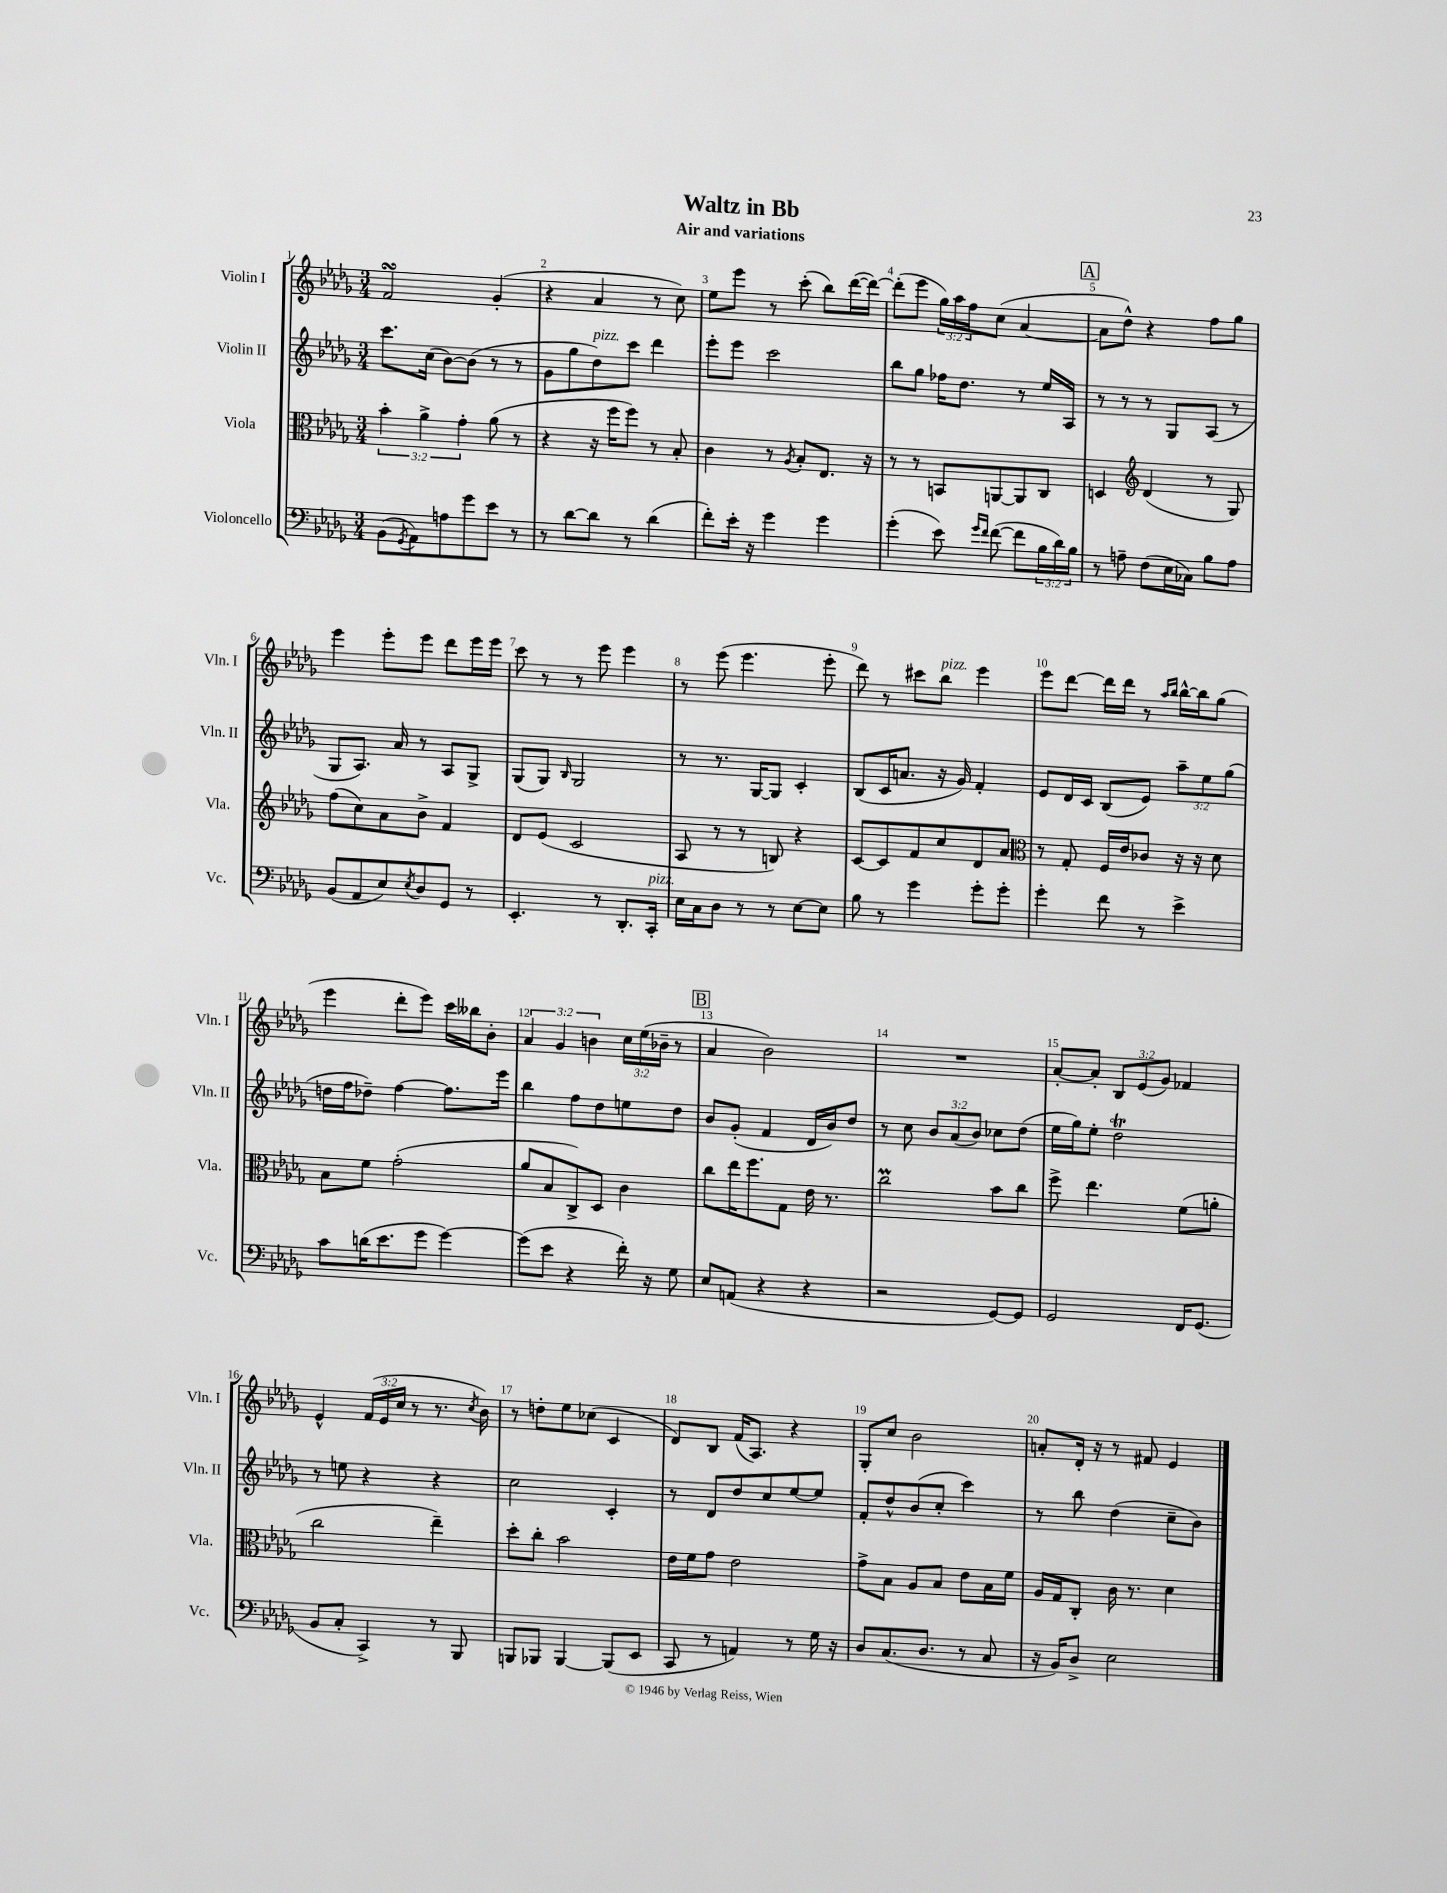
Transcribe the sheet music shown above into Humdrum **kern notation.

**kern	**kern	**kern	**kern
*part4	*part3	*part2	*part1
*staff4	*staff3	*staff2	*staff1
*I"Violoncello	*I"Viola	*I"Violin II	*I"Violin I
*I'Vc.	*I'Vla.	*I'Vln. II	*I'Vln. I
*clefF4	*clefC3	*clefG2	*clefG2
*k[b-e-a-d-g-]	*k[b-e-a-d-g-]	*k[b-e-a-d-g-]	*k[b-e-a-d-g-]
*M3/4	*M3/4	*M3/4	*M3/4
=1	=1	=1	=1
(8BB-\L	6b-'\	8.ccc\L	2fsSsS/
8qGG-/	.	.	.
8AA-\)	.	.	.
.	6a-^\	.	.
.	.	(16cc\Jk	.
8An\	.	[8b-\L)	.
.	6g-'\	.	.
8g-\	.	(8b-\J]	.
8e-\J	(8a-\	8r	(4g-'/
8r	8r	8r	.
=2	=2	=2	=2
8r	4r	8g-\L	4r
[8d-\L	.	8gg-\	.
!	!	!LO:TX:a:i:t=pizz.	!
8d-\J]	16r	8dd-\)	4a-/
.	16ff\KL	.	.
8r	8ff\J)	8ccc\J	.
(4d-\	8r	4ddd-\	8r
.	8B-'/	.	8cc\)
=3	=3	=3	=3
8f'\L)	4c\	8eee-'\L	8ee-\L
16e-'\Jk	.	8eee-\J	8eee-\J
16r	.	.	.
4g-\	8r	2ccc\	8r
.	8qA-/	.	.
.	8B-'/L	.	(8ccc'\
4g-\	8.E-/J	.	8bb-\L)
.	.	.	([16ddd-\L
.	16r	.	16ddd-\JJ_)
=4	=4	=4	=4
(4g-'\	8r	8bb-\L	(8ddd-'\L]
.	8r	8gg-\J	8eee-\J
8e-\)	8BBn/L	16ff-X\KL	24gg-\LL)
.	.	.	24aa-\
.	.	8.dd-\J	.
.	.	.	24ff\J
16qqg-/LL	.	.	.
16qqf/JJ	.	.	.
([8f\	[8AAn/	.	(8cc\J
8f\L]	8AA/]	8r	[4a-/
24B-\L	8C/J	16ee-/LL	.
24d-\)	.	.	.
.	.	16A-/JJ	.
24B-\JJ	.	.	.
!!LO:REH:place=s1:t=A
=5	=5	=5	=5
8r	4Dn/	8r	8a-\L]
8An~\	.	8r	8dd-^^\J)
*	*clefG2	*	*
(8F\L	(4d-/	8r	4r
16E-\L	.	8G-/L	.
16C-X\JJ)	.	.	.
8B-\L	8r	(8A-/J	8ff\L
8A\J	8G-/)	8r	8gg-\J
!!LO:LB:g=z
=6	=6	=6	=6
(8BB-/L	(8ff\L	8G-/L	4eee-\
8AA-/	8cc\)	8.A-/J)	.
8E-/)	8a-\	.	8eee-'\L
.	.	16a-/	.
8qE-/	.	.	.
8D-/	8b-^\J	8r	8eee-\J
8GG-/J	4f/	8A-/L	8ddd-\L
8r	.	8G-^/J	16eee-\L
.	.	.	16eee-\JJ
=7	=7	=7	=7
4.EE-'/	8d-/L	(8G-/L	8ccc\
.	(8e-/J	8G-/J)	8r
.	.	16qqB-/	.
.	2c/	2G-/	8r
8r	.	.	8eee-\
8.DD-'/L	.	.	4eee-\
!LO:TX:a:i:t=pizz.	!	!	!
16CC'/Jk	.	.	.
=8	=8	=8	=8
16E-\LL	8A-/	8r	8r
16C\J	.	.	.
8D-\J	8r	8.r	(8eee-\
8r	8r	.	4.eee-\
.	.	[16G-/KL	.
8r	8Bn/)	8G-/J]	.
[8E-\L	4r	4c'/	.
8E-\J]	.	.	8eee-'\
=9	=9	=9	=9
8B-\	[8c/L	(8B-/L	8ddd-\)
8r	8c/]	16c/K	8r
.	.	8.an/J	.
4g-\	8f/	.	8ccc#X\L
!	!	!	!LO:TX:a:i:t=pizz.
.	8cc/	16r	8bb-\J
.	.	16g-/)	.
8g-'\L	8d-/	4f'/	4eee-\
8g-'\J	8a-/J	.	.
=10	=10	=10	=10
*	*clefC3	*	*
4g-'\	8r	8e-/L	8eee-\L
.	8G-'/	16d-/L	[8ddd-\J
.	.	16c/JJ	.
8f\	16F/LL	(8B-/L	16ddd-\LL]
.	16e-/J	.	16ddd-\JJ
8r	8c-X/J	8e-/J)	8r
.	.	.	16qqaa-/LL
.	.	.	16qqbb-/JJ
4e-^\	16r	12aa-~\L	[16bb-^^\LL
.	16r	.	16bb-\J]
.	.	12ee-\	.
.	8d-\	.	(8gg-\J
.	.	(12gg-\J	.
!!LO:LB:g=z
=11	=11	=11	=11
8c\L	8B-\L	16ddn\LL	4eee-\
.	.	16ff\J	.
(16dn\K	8f\J	8dd-X~\J)	.
8.e-\	.	.	.
.	(2g-'\	[4ff\	8ddd-'\L
8g-\J	.	.	8eee-\J)
[4g-\)	.	8.ff\L]	16ccc\LL
.	.	.	16bb--X\J
.	.	.	8b-'\J
.	.	16eee-\Jk	.
=12	=12	=12	=12
(8g-\L]	8a-/L	4bb-\	6a-/
8e-\J	8B-/	.	.
.	.	.	6g-/
4r	8C^/)	8ff\L	.
.	.	.	6bn\
.	8D-/J	8dd-\	.
16f'\)	4c\	8een\	24cc\LL
.	.	.	(24ee-\
16r	.	.	.
.	.	.	24b-X~\JJ
8G-\	.	8dd-\J	8r
!!LO:REH:place=s1:t=B
=13	=13	=13	=13
8E-/L	8cc\L	8b-/L	4a-/
(8AAn/J	16ee-\K	(8g-'/J	.
.	8.ff\	.	.
4r	.	4f/	2b-\)
.	8G-\J	.	.
4r	16e-\	16d-/LL	.
.	8.r	16b-/J)	.
.	.	8dd-/J	.
=14	=14	=14	=14
2r	2ccm\	8r	2.r
.	.	8cc\	.
.	.	12b-/L	.
.	.	(12a-/	.
.	.	12b-/J)	.
[8GG-/L)	8b-\L	8cc-X\L	.
8GG-/J]	8cc\J	(8dd-\J	.
=15	=15	=15	=15
2GG-/	8ff^\	16ee-\LL	[8a-'/L
.	.	16gg-\J)	.
.	4.ee-\	8ee-'\J	8a-'/J]
.	.	2dd-T\	12B-/L
.	.	.	(12e-/
.	.	.	12g-/J)
16FF/KL	(8f\L	.	4f-X/
(8.GG-/J	.	.	.
.	8an'\J	.	.
!!LO:LB:g=z
=16	=16	=16	=16
8BB-/L	2cc\	8r	4e-^^/
8C'/J	.	8een\	.
4CC^/)	.	4r	(24f/LL
.	.	.	24e-/
.	.	.	24cc/JJ
.	.	.	8r
8r	4ee-~\)	4r	8.r
8BBB-/	.	.	.
.	.	.	8qcc/
.	.	.	16b-\)
=17	=17	=17	=17
8BBBn/L	8dd-'\L	2cc\	8r
8BBB-X/J	8cc'\J	.	8ddn'\L
[4BBB-/	2b-\	.	8ee-\
.	.	.	(8cc-X\J
(8BBB-/L]	.	4c'/	4c/
8EE-/J	.	.	.
=18	=18	=18	=18
8CC/	16e-\LL	8r	8d-/L)
.	16f\J	.	.
8r	8g-\J	8d-/L	8B-/J
4AAn/)	2e-\	8dd-/	(16f/KL
.	.	.	8.A-/J)
.	.	8cc/	.
8r	.	[8ee-/	4r
16G-\	.	8ee-/J]	.
16r	.	.	.
=19	=19	=19	=19
8D-/L	8g-^\L	8f'/L	8G-'/L
(8.C/	8B-\J	8dd-^^/	8cc/J
.	8A-/L	(8b-/	2b-\
8.D-/J	.	.	.
.	8B-/J	8cc'/J	.
8r	8e-\L	4ccc\)	.
8C/	16B-\L	.	.
.	16f\JJ	.	.
=20	=20	=20	=20
16r	16A-/LL	8r	8an'/L
16BB-/KL)	16G-/J	.	.
8D-^/J	8C'/J	8bb-\	16d-'/Jk
.	.	.	16r
2E-\	16c\	(4dd-\	8r
.	8.r	.	.
.	.	.	8f#X/
.	4d-\	8cc~\L	4e-/
.	.	8b-\J)	.
==	==	==	==
*-	*-	*-	*-
